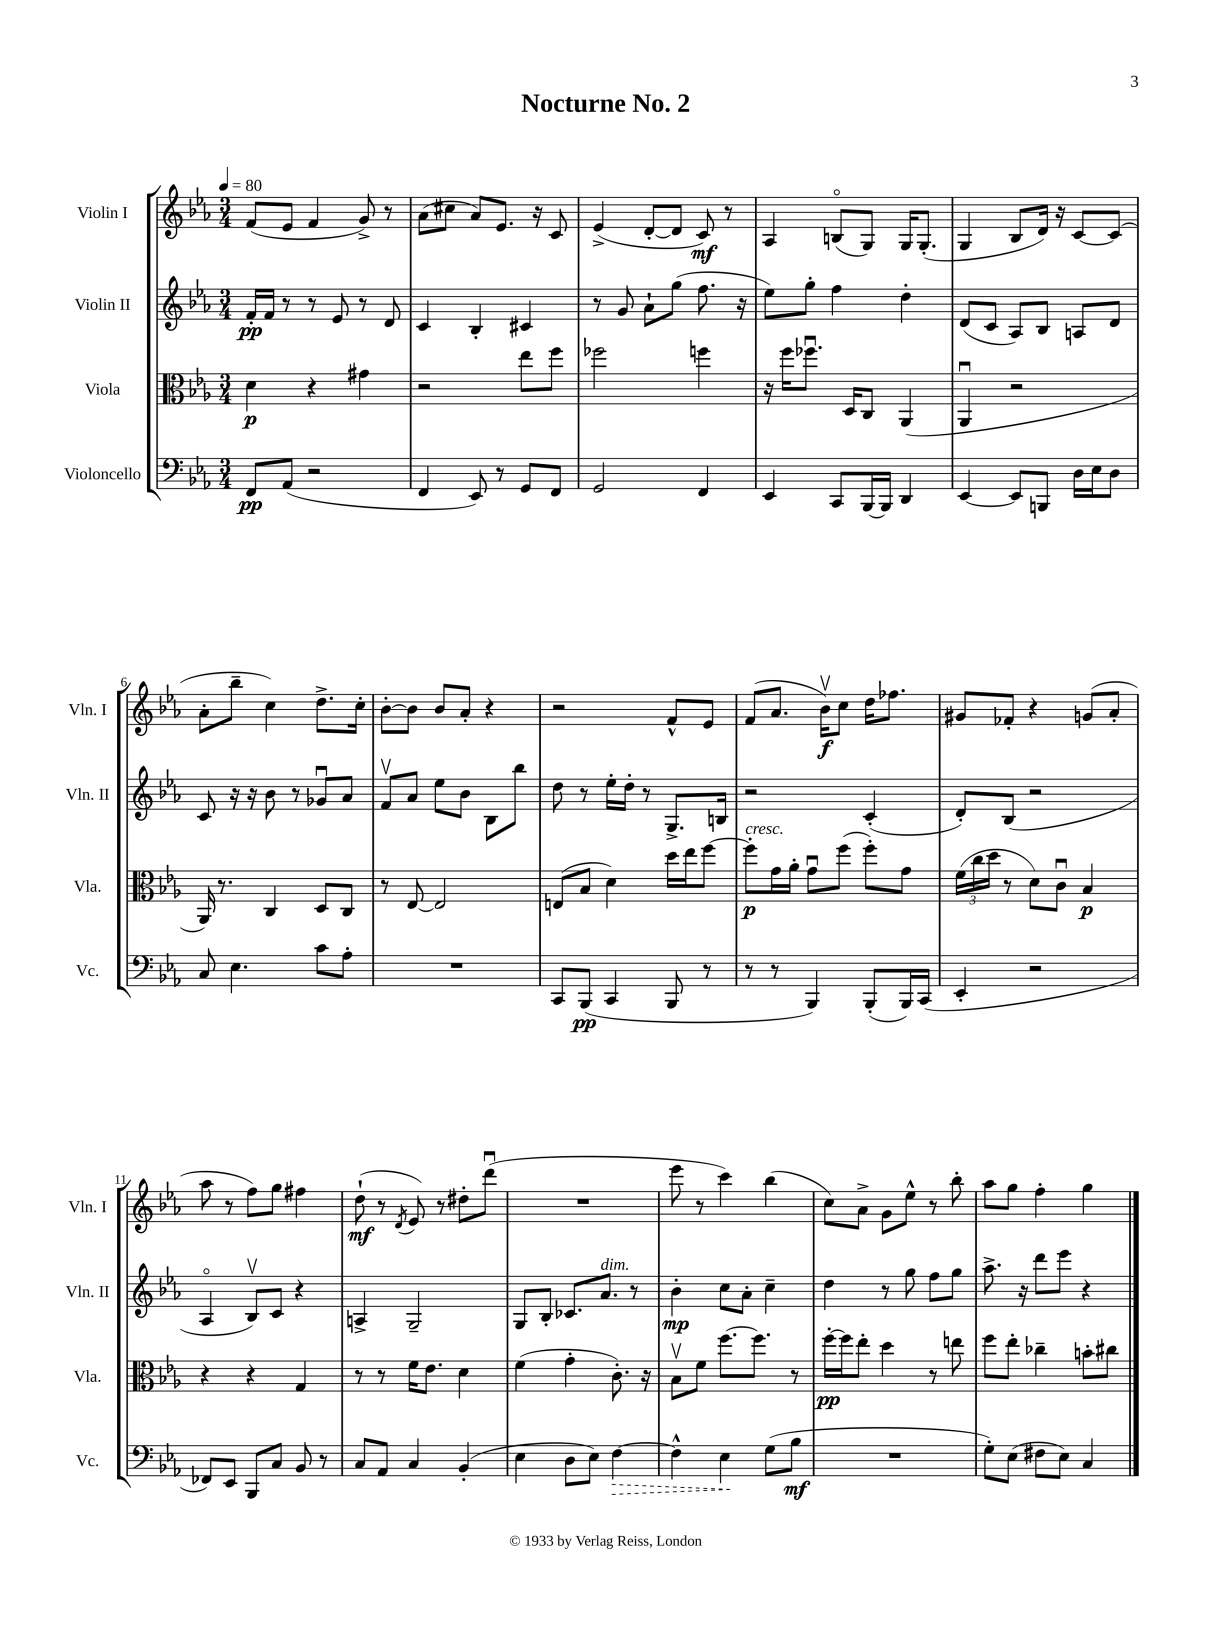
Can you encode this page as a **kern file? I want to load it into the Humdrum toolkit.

**kern	**kern	**kern	**kern
*staff4	*staff3	*staff2	*staff1
*clefF4	*clefC3	*clefG2	*clefG2
*k[b-e-a-]	*k[b-e-a-]	*k[b-e-a-]	*k[b-e-a-]
*M3/4	*M3/4	*M3/4	*M3/4
*MM80	*MM80	*MM80	*MM80
8FF	4d	16f'	(8f
.	.	16f	.
(8AA-	.	8r	8e-
2r	4r	8r	4f
.	.	8e-	.
.	4g#	8r	8g^)
.	.	8d	8r
=	=	=	=
4FF	2r	4c	(8a-
.	.	.	8cc#
8EE-)	.	4B-'	8a-)
8r	.	.	8.e-
8GG	8ee-	4c#	.
.	.	.	16r
8FF	8ff	.	8c
=	=	=	=
2GG	2ff-	8r	(4e-^
.	.	8g	.
.	.	8a-`	[8d'
.	.	(8gg	8d]
4FF	4ff	8.ff	8c)
.	.	.	8r
.	.	16r	.
=	=	=	=
4EE-	16r	8ee-)	4A-
.	16ff	.	.
.	8.ff-u	8gg'	.
8CC	.	4ff	(8Bo
.	16D	.	.
[16BBB-	8C	.	8G)
16BBB-]	.	.	.
4DD	(4AA-	4dd'	16G
.	.	.	(8.G'
=	=	=	=
[4EE-	4AA-u	(8d	4G
.	.	8c	.
8EE-]	2r	8A-)	8B-
8BBB	.	8B-	16d)
.	.	.	16r
16D	.	8A	[8c
16E-	.	.	.
8D	.	8d	(8c]
=	=	=	=
8C	16AA-)	8c	8a-'
.	8.r	.	.
4.E-	.	16r	8bb-~
.	.	16r	.
.	4C	8b-	4cc)
.	.	8r	.
8c	8D	8g-u	8.dd^
8A-'	8C	8a-	.
.	.	.	16cc'
=	=	=	=
2.r	8r	8fv	[8b-'
.	[8E-	8a-	8b-]
.	2E-]	8ee-	8b-
.	.	8b-	8a-'
.	.	8B-	4r
.	.	8bb-	.
=	=	=	=
8CC	(8E	8dd	2r
(8BBB-	8B-	8r	.
4CC	4d)	16ee-'	.
.	.	16dd'	.
.	.	8r	.
8BBB-	16dd	8.G^	8f^^
.	16ee-	.	.
8r	[8ff	.	8e-
.	.	16B	.
=	=	=	=
8r	8ff']	2r	(8f
8r	16g	.	8.a-
.	16a-'	.	.
4BBB-)	8gu	.	.
.	.	.	16b-v)
.	(8ff	.	8cc
(8BBB-'	8ff')	(4c'	16dd
.	.	.	8.ff-
16BBB-)	8g	.	.
(16CC	.	.	.
=	=	=	=
4EE-'	(24f	8d')	8g#
.	24cc	.	.
.	24dd	.	.
.	8r	(8B-	8f-'
2r	8d)	2r	4r
.	8cu	.	.
.	4B-	.	(8g
.	.	.	8a-'
=	=	=	=
8FF-)	4r	4A-o	8aa-
8EE-	.	.	8r
8BBB-	4r	8B-v)	8ff)
8C	.	8c	8gg
8BB-	4G	4r	4ff#
8r	.	.	.
=	=	=	=
8C	8r	4A^	(8dd`
8AA-	8r	.	8r
.	.	.	8qd
4C	16f	2G~	8e-)
.	8.e-	.	.
.	.	.	8r
(4BB-'	4d	.	8dd#'
.	.	.	(8dddu
=	=	=	=
4E-	(4f	8G	2.r
.	.	8B-'	.
8D	4g'	8.c-	.
8E-)	.	.	.
.	.	8.a-	.
[4F	8.c')	.	.
.	.	8r	.
.	16r	.	.
=	=	=	=
4F^^]	8B-v	4b-'	8eee-
.	8f	.	8r
4E-	[8.ff	8cc	4ccc)
.	.	8a-'	.
.	8.ff]	.	.
(8G	.	4cc~	(4bb-
8B-	8r	.	.
=	=	=	=
2.r	[16ff'	4dd	8cc)
.	16ff]	.	.
.	8ee-'	.	8a-^
.	4dd	8r	8g
.	.	8gg	8ee-^^
.	8r	8ff	8r
.	8ee	8gg	8bb-'
=	=	=	=
8G')	8ff	8.aa-^	8aa-
(8E-	8ee-'	.	8gg
.	.	16r	.
8F#	4cc-~	8ddd	4ff'
8E-)	.	8eee-	.
4C	8b'	4r	4gg
.	8cc#	.	.
==	==	==	==
*-	*-	*-	*-
